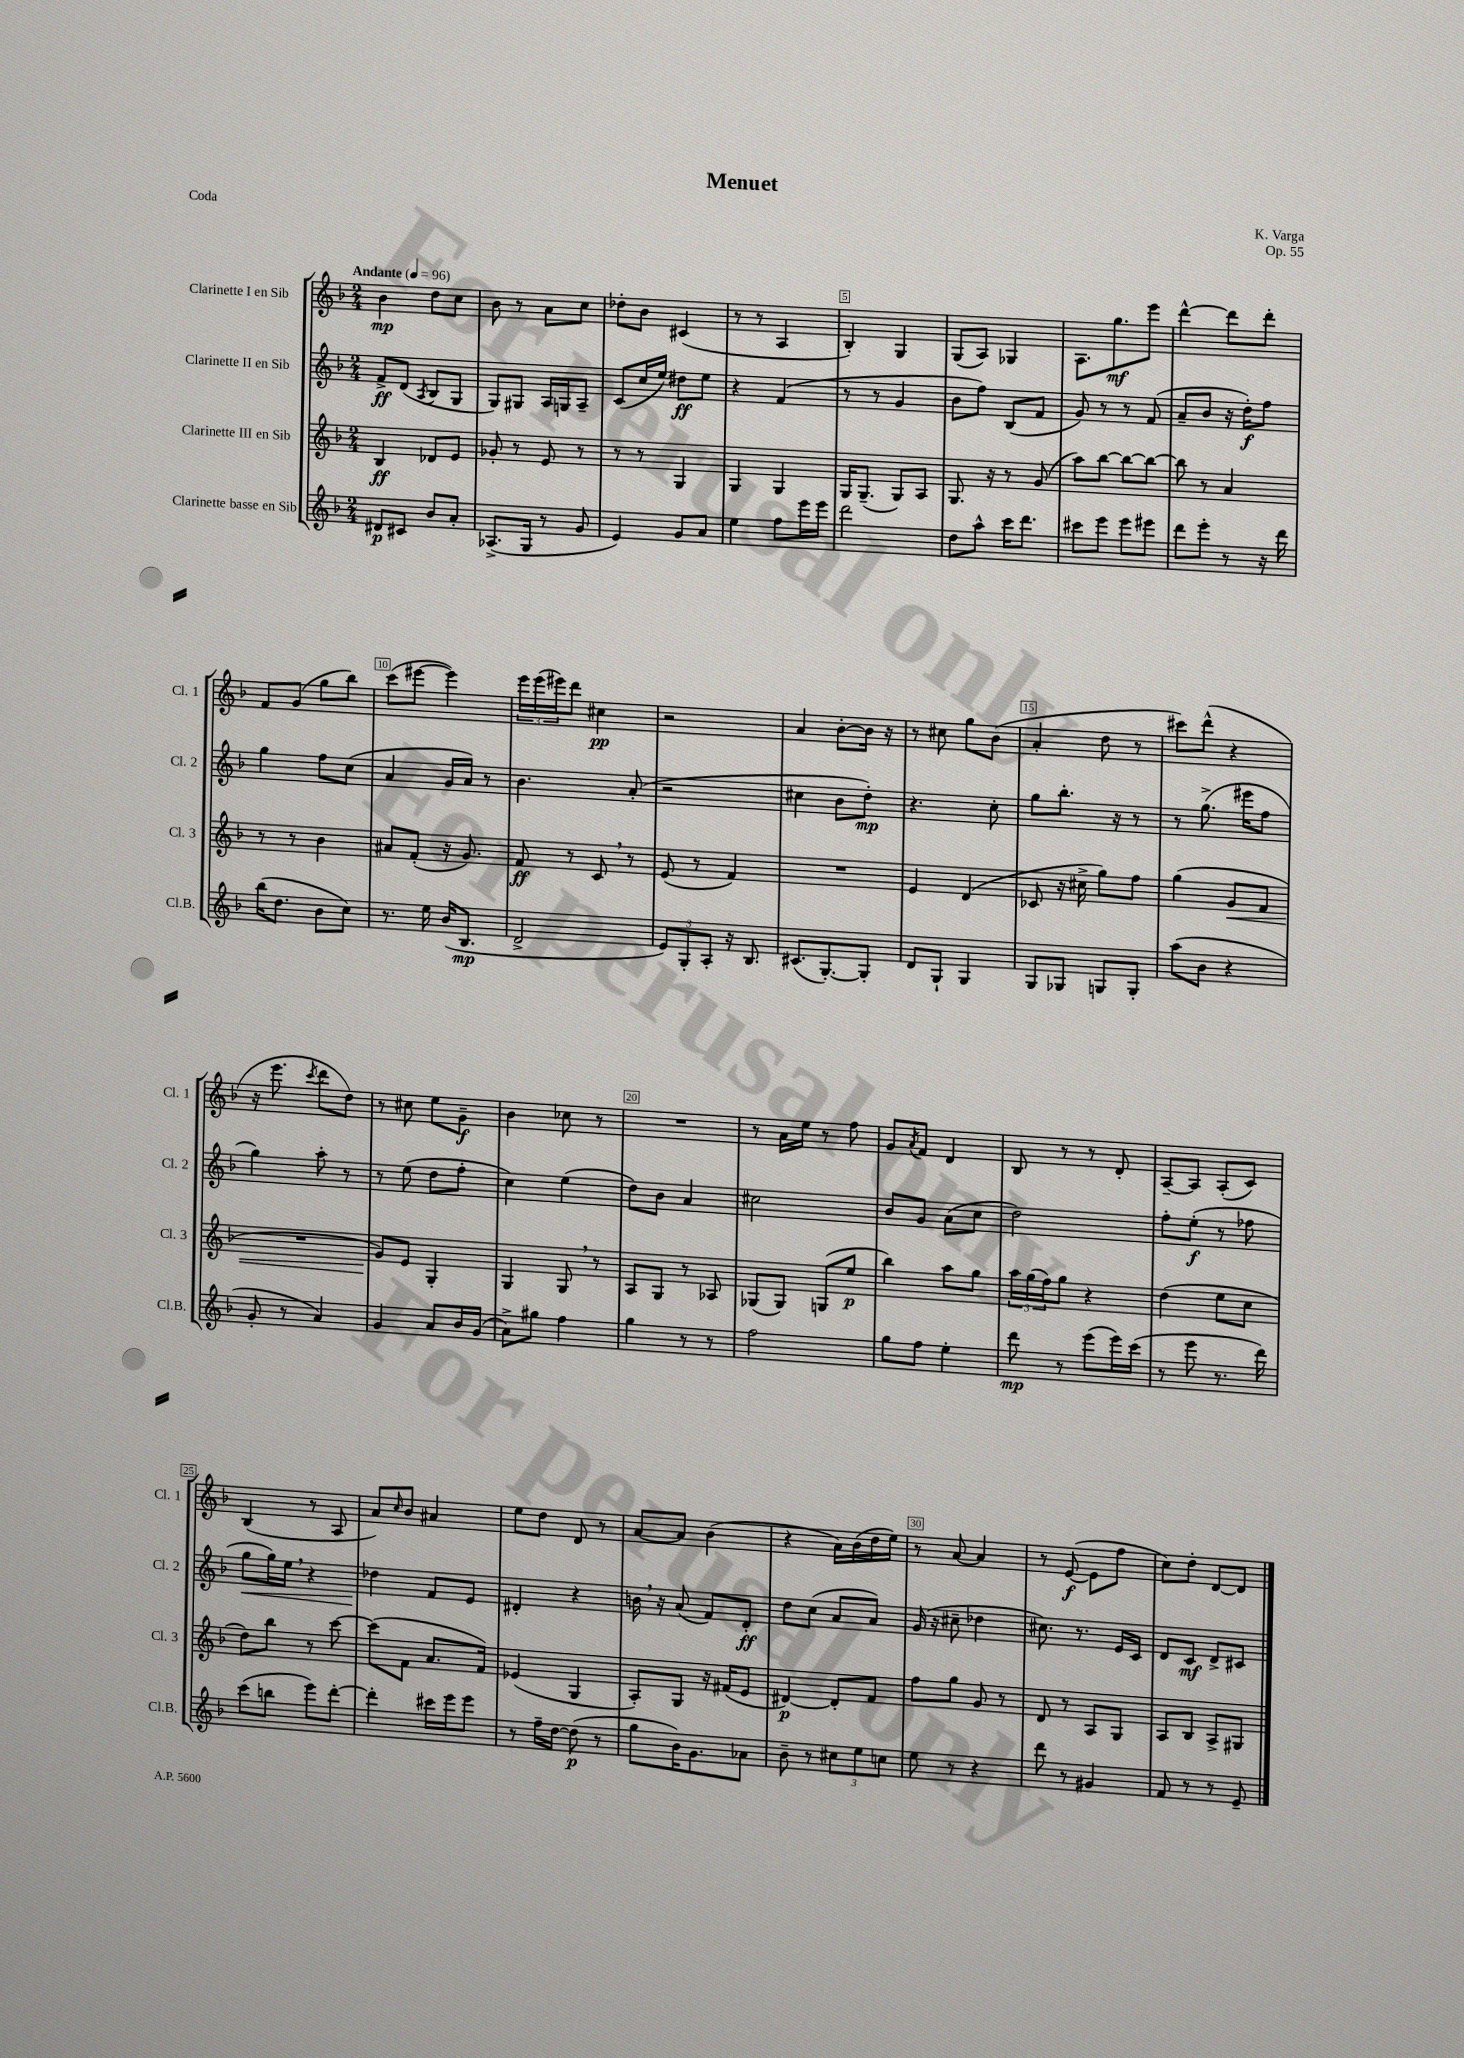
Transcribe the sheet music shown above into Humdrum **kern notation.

**kern	**kern	**kern	**kern
*staff4	*staff3	*staff2	*staff1
*clefG2	*clefG2	*clefG2	*clefG2
*k[b-]	*k[b-]	*k[b-]	*k[b-]
*M2/4	*M2/4	*M2/4	*M2/4
*MM96	*MM96	*MM96	*MM96
8d#	4B-	8f^	4b-
8c#	.	(8d	.
.	.	8qA	.
8b-	8d-	8B-	8dd
8a'	8e	8G	8cc
=	=	=	=
(8.A-^	8g-'	8G)	8b-
.	8r	8G#	8r
16G	.	.	.
8r	8e	16A	8a
.	.	16G	.
8g	8r	8A~	8cc
=	=	=	=
4e)	8r	(8c	8dd-'
.	8r	16cc	8b-
.	.	16ee)	.
8g	4G	8dd#	(4c#
8a	.	8ee	.
=	=	=	=
4ee	4G	4r	8r
.	.	.	8r
8ff	4G	(4f	4A
16eee	.	.	.
16eee	.	.	.
=	=	=	=
2ddd	16G	8r	4B-')
.	(8.G~	.	.
.	.	8r	.
.	8G)	4g	4G
.	8A	.	.
=	=	=	=
8dd	8.G	8b-	(8G
8aa^^	.	8ff)	8A)
.	16r	.	.
16ccc	8r	(8B-	4G-
8.ddd	.	.	.
.	(8g	8f	.
=	=	=	=
8ccc#	8aa)	8g)	8.A
8eee	[8bb-	8r	.
.	.	.	8.gg
8eee	8bb-_	8r	.
8eee#	8bb-_	(8f	8eee
=	=	=	=
8ddd	8bb-]	8a~	[4ddd^^
8eee'	8r	8b-	.
8r	4a	16r	8ddd]
.	.	16dd')	.
16r	.	8ff	8ddd'
16ddd	.	.	.
=	=	=	=
(16bb-	8r	4gg	8f
8.dd	.	.	.
.	8r	.	(8g
8b-	4b-	8ff	8gg
8cc)	.	(8cc	8bb-)
=	=	=	=
8.r	8a#	4a	(8ccc
.	(8f'	.	[8eee#
16ee	.	.	.
(16b-	16r	16g	4eee#])
8.B-	8.g)	16a)	.
.	.	8r	.
=	=	=	=
2d^	8f	4.b-	24eee
.	.	.	(24eee
.	.	.	24eee#)
.	8r	.	8ddd
.	8c	.	4cc#
.	8r	(8a'	.
=	=	=	=
12e)	(8e	2r	2r
12G'	.	.	.
.	8r	.	.
12A'	.	.	.
16r	4f)	.	.
8.B-	.	.	.
=	=	=	=
(8.c#	2r	4cc#	4a
[8.G')	.	.	.
.	.	8b-	[8b-'
8G']	.	8dd')	16b-]
.	.	.	16r
=	=	=	=
8d	4e	4.r	8r
8G`	.	.	8cc#
4G	(4d	.	8gg
.	.	8cc'	(8b-
=	=	=	=
8G	8c-	8gg	4a'
8G-	16r	8.bb-'	.
.	16cc#^	.	.
8G	8gg)	.	8dd
.	.	16r	.
8G'	8ff	8r	8r
=	=	=	=
(8aa	(4gg	8r	8ccc#)
8b-	.	(8.gg^	(8ddd^^
4r	8g	.	4r
.	.	16eee#	.
.	8f	8ff	.
=	=	=	=
8g'	2r	4gg)	16r
.	.	.	8.eee
8r	.	.	.
.	.	.	8qccc
4a)	.	8aa'	8ddd
.	.	8r	8dd)
=	=	=	=
4g	8g)	8r	8r
.	8e	(8ee	8cc#
8a	4G'	8dd	8ee
16b-	.	8ff'	8g~
(16g	.	.	.
=	=	=	=
8a^)	4G	4cc)	4b-
8gg#	.	.	.
4ff	8G	(4ee	8cc-
.	8r	.	8r
=	=	=	=
4gg	8A	8dd)	2r
.	8G	8b-	.
8r	8r	4a	.
8r	8A-	.	.
=	=	=	=
2ff	(8G-	2cc#	8r
.	8G-)	.	16a
.	.	.	16ee
.	(8G	.	8r
.	8ee	.	8ff
=	=	=	=
8gg	4bb-)	8b-	8g
.	.	.	8qa
8ff	.	8g	8f
4ee'	8aa	(8a	4d
.	8gg	8cc	.
=	=	=	=
8ddd	24aa	2dd)	8B-
.	(24gg	.	.
.	24ff)	.	.
8r	8gg	.	8r
(8eee	4r	.	8r
16eee)	.	.	8d'
(16ccc	.	.	.
=	=	=	=
8r	(4dd	8ff'	[8A~
8eee	.	(8ee'	8A]
8.r	8ee	8r	(8A'
.	8cc	8ff-	8c)
16ddd)	.	.	.
=	=	=	=
(8ccc	8dd)	8gg	(4B-
8bb	8bb-	16gg)	.
.	.	16ee	.
8eee)	8r	4r	8r
[8ddd'	[8ccc	.	8A
=	=	=	=
4ddd']	(8ccc]	4dd-	8a)
.	.	.	16qqcc
.	8f	.	8b-
16ccc#	8.a	8f	4a#
16eee	.	.	.
8eee	.	8e	.
.	16f)	.	.
=	=	=	=
8r	(4e-	4d#'	8ee
16ff~	.	.	8dd
[16dd	.	.	.
(8dd]	4G	4r	8d
8r	.	.	8r
=	=	=	=
8gg	8A')	16b	[8a
.	.	16r	.
16b-)	8G	(8a	8a]
8.g	.	.	.
.	16r	8f)	(4b-
.	(16f#	.	.
8a-	8e	8d'	.
=	=	=	=
8b-~	[4d#)	8dd	4r
8r	.	(8cc	.
12cc#	8d#']	8a	16a)
.	.	.	(16b-
12ee	.	.	.
.	8f	8a)	16dd
12cc	.	.	.
.	.	.	16ee)
=	=	=	=
8ee	8ff	(16g	8r
.	.	16r	.
8r	8gg	8cc#~	[8a
4r	8g	4dd-	4a]
.	8r	.	.
=	=	=	=
8ddd	8d	8.cc#)	8r
8r	8r	.	([8e
.	.	8.r	.
4g#	8A	.	8e]
.	8G	16e	8ff
.	.	16c	.
=	=	=	=
8f	8A	8d	8cc)
8r	8B-	8c	8dd'
8r	8A^	8d^	[8d
8e~	8G#	8c#	8d]
==	==	==	==
*-	*-	*-	*-
